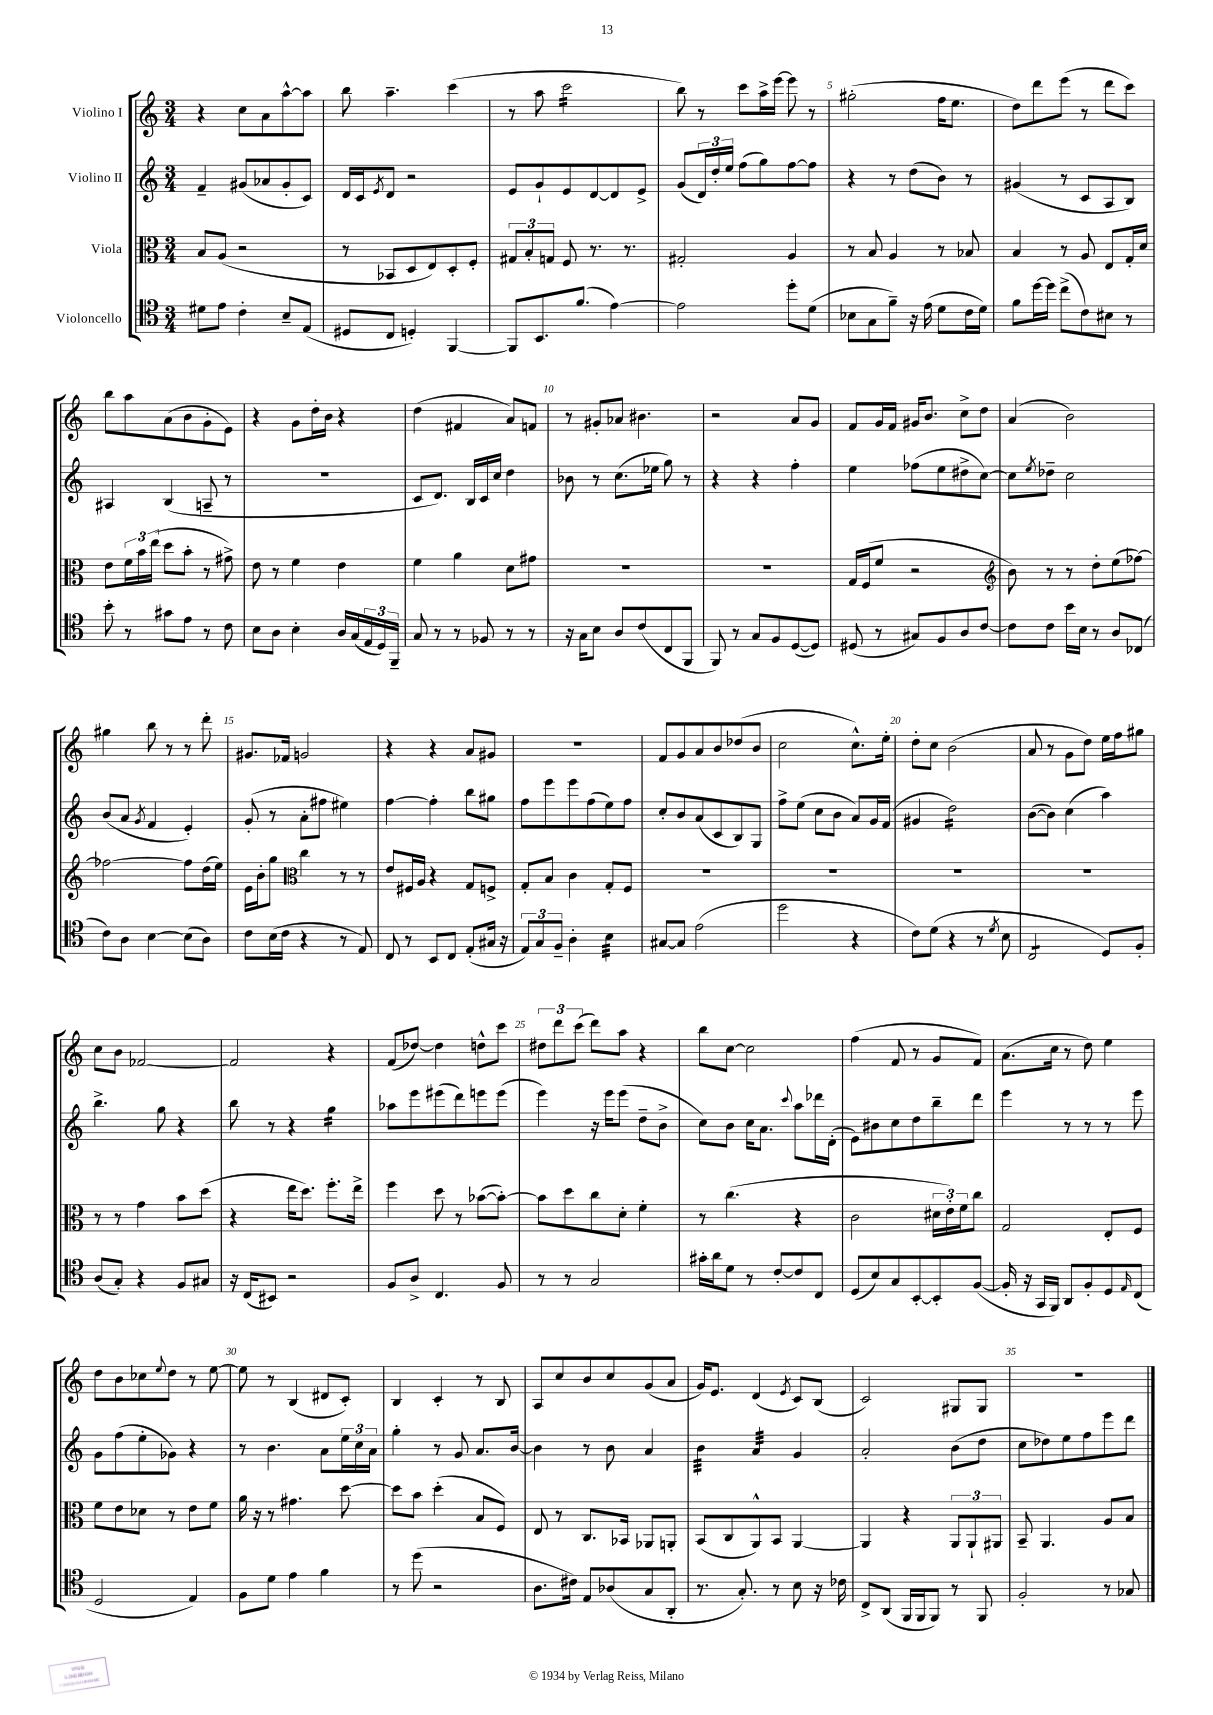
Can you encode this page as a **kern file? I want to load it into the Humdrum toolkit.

**kern	**kern	**kern	**kern
*staff4	*staff3	*staff2	*staff1
*clefC4	*clefC3	*clefG2	*clefG2
*k[]	*k[]	*k[]	*k[]
*M3/4	*M3/4	*M3/4	*M3/4
8d#	8B	4f~	4r
8e	(8A	.	.
4c'	2r	(8g#	8cc
.	.	8a-	8a
8B~	.	8g#'	[8aa^^
(8E	.	8c)	8aa]
=	=	=	=
8D#	8r	16d	8bb
.	.	16c	.
.	.	8qe	.
8C	8BB-	8d	4.aa~
4D')	8D	2r	.
.	8E)	.	.
[4FF	8D'	.	(4ccc
.	8F'	.	.
=	=	=	=
8FF]	12G#	8e	8r
.	12B'	.	.
8.BB	.	8g`	8aa
.	12G	.	.
.	8F	8e	2ccc
(8.f	.	.	.
.	8.r	[8d	.
[4e)	.	8d]	.
.	8.r	.	.
.	.	8e^	.
=	=	=	=
2e]	2G#'	(8g	8bb)
.	.	24d)	8r
.	.	24dd'	.
.	.	24ee	.
.	.	(8ff	8ccc
.	.	8gg)	16aa^
.	.	.	[16eee
8dd'	4A	[8ff	8eee]
(8d	.	8ff]	8r
=	=	=	=
8B-	8r	4r	(2gg#'
8G	8B	.	.
8f~)	4A	8r	.
16r	.	(8dd	.
(16e	.	.	.
8d	8r	8b)	16ff
.	.	.	8.ee
16c	8B-	8r	.
16d)	.	.	.
=	=	=	=
8f	4B	(4g#	8dd)
[16dd	.	.	8ddd
16dd]	.	.	.
(8cc^	8r	8r	(8eee
8c)	8A	8c	8r
8B#	8E	8A	8ddd
8r	16G'	8B)	8ccc)
.	16d	.	.
=	=	=	=
8b'	8e	4A#	8bb
8r	24f	.	8aa
.	24b	.	.
.	(24ee	.	.
8g#	8dd	(4B	(8a
8e	8b'	.	8b
8r	8r	8A~	8g'
8c	8g#^)	8r	8e)
=	=	=	=
8B	8e	2.r	4r
8A	8r	.	.
4B'	4f	.	8g
.	.	.	16dd'
.	.	.	16b
16A	4e	.	4r
(16G	.	.	.
24E	.	.	.
24D)	.	.	.
24FF~	.	.	.
=	=	=	=
8G	4f	8c	(4dd
8r	.	8.d)	.
8r	4a	.	4f#
.	.	16B	.
8F-	.	16c	.
.	.	16cc	.
8r	8d	4dd	8a)
8r	8g#	.	8f
=	=	=	=
16r	2.r	8b-	8r
16G	.	.	.
8B	.	8r	8g#'
8A	.	(8.cc	8a-
(8c	.	.	4.b#
.	.	16ee-	.
8C	.	8gg)	.
8FF	.	8r	.
=	=	=	=
8FF)	2.r	4r	2r
8r	.	.	.
8G	.	4r	.
8F	.	.	.
([8D	.	4ff'	8a
8D])	.	.	8g
=	=	=	=
(8D#	16G	4ee	8f
.	(16F	.	.
8r	8f	.	16g
.	.	.	16f
8G#)	2r	(8ff-	16g#
.	.	.	8.b
8F	.	8ee	.
8A	.	8dd#^	8cc^
[8c	.	[8cc)	8dd
=	=	=	=
*	*clefG2	*	*
8c]	8b)	8cc]	(4a
.	.	8qee	.
8c	8r	8dd-~	.
16b	8r	2cc	2b)
16B	.	.	.
8r	8dd'	.	.
8A	(8ee	.	.
(8C-	[8ff-)	.	.
=	=	=	=
8c)	2ff-_	(8b	4gg#
8A	.	8a	.
.	.	8qg	.
[4B	.	4f	8bb
.	.	.	8r
(8B]	8ff-]	4e')	8r
8A)	(16dd	.	8ddd'
.	16ee)	.	.
=	=	=	=
8c	16e	(8g'	8.g#
.	16b'	.	.
(16B	8gg	8r	.
16c	.	.	16f-
*	*clefC3	*	*
4r	4cc	8a'	2g
.	.	8ff#	.
8r	8r	4ee#)	.
8E)	8r	.	.
=	=	=	=
8C	8e	[4ff	4r
8r	16F#	.	.
.	16A	.	.
8BB	4r	4ff']	4r
8C	.	.	.
(8E'	8G	8bb	8a
16G#	8F^	8gg#	8g#
16r	.	.	.
=	=	=	=
12E)	8G'	8ff	2.r
12G	.	.	.
.	8B	8eee	.
12F~	.	.	.
4A'	4c	8eee	.
.	.	(8ff	.
4B	8G'	8ee)	.
.	8F	8ff	.
=	=	=	=
[8G#	2.r	8cc'	8f
8G#]	.	8b	8g
(2e	.	(8a	8a
.	.	8c	8b
.	.	8B)	(8dd-
.	.	8G	8b
=	=	=	=
2dd	2.r	8ff^	2cc
.	.	(8ee	.
.	.	8cc	.
.	.	8b	.
4r	.	8a)	8.cc^^)
.	.	16g	.
.	.	(16f	16ee'
=	=	=	=
8c)	2.r	4g#	8dd'
(8d	.	.	8cc
4r	.	2dd)	(2b
8r	.	.	.
8qd	.	.	.
8B	.	.	.
=	=	=	=
2C	2.r	([8b	8a
.	.	8b])	8r
.	.	(4cc	8g
.	.	.	8dd)
8D)	.	4aa)	16ee
.	.	.	16ff
8F'	.	.	8gg#
=	=	=	=
(8A	8r	4.bb^	8cc
8G')	8r	.	8b
4r	4g	.	[2f-
.	.	8gg	.
8F	8b	4r	.
8G#	(8dd	.	.
=	=	=	=
16r	4r	8bb	2f-]
(16C	.	.	.
8BB#)	.	8r	.
2r	16ee	4r	.
.	8.dd)	.	.
.	8.ff'	4gg	4r
.	16ee^	.	.
=	=	=	=
8F	4ff	8aa-	(8f
8A^	.	8eee	[8dd-)
4.C	8dd	(8eee#	4dd-]
.	8r	8ddd)	.
.	([8b-	8eee	8dd^^
8F	8b-'_)	(8eee	8ccc
=	=	=	=
8r	8b-]	4eee)	12dd#
.	.	.	12ddd
8r	8dd	.	.
.	.	.	(12ccc
2G	8cc	16r	8ddd)
.	.	16eee	.
.	8d'	(8eee	8aa
.	4f'	8dd~	4r
.	.	8b^	.
=	=	=	=
16g#'	8r	8cc)	8bb
16a	.	.	.
8d	(4.cc	8b	[8cc
8r	.	16cc	2cc]
.	.	8.a	.
[8c'	.	.	.
.	.	8qqccc	.
8c]	4r	8aa	.
8C	.	16ddd-	.
.	.	(16d'	.
=	=	=	=
(8D	2c	8e)	(4ff
8B)	.	8b#	.
8G	.	8cc	8f
[8BB'	.	8dd	8r
8BB']	24d#	8bb~	8g
.	24e')	.	.
.	24f	.	.
([8F	8cc	8ddd	8f)
=	=	=	=
16F']	2G	4eee	(8.a
16r	.	.	.
16GG	.	.	.
16FF)	.	.	16cc
8AA	.	8r	8r
8F'	.	8r	8dd)
8D	8E'	8r	4ee
16qqE	.	.	.
(8C	8F	8eee	.
=	=	=	=
2D	8f	8g	8dd
.	8e	(8ff	8b
.	8d-	8ee'	8cc-
.	.	.	8qqee
.	8r	8g-)	8dd
4E)	8e	4r	8r
.	8f	.	[8ee
=	=	=	=
8F	16a	8r	8ee]
.	16r	.	.
8d	8r	4.b	8r
4e	4.g#	.	(4B
4f	.	8a	8d#
.	[8dd	24ee	8c')
.	.	24cc	.
.	.	24a	.
=	=	=	=
8r	8dd]	4gg'	4B
(8dd	8b	.	.
2r	(4dd'	8r	4c'
.	.	8g	.
.	8B	8.a	8r
.	8F)	.	8B
.	.	[16b	.
=	=	=	=
8.A	8E	4b]	8A
.	8r	.	8cc
16c#)	.	.	.
8E	8.C	8r	8b
(8A-	.	8b	8cc
.	16BB-	.	.
8G	8AA-	4a	(8g
8AA'	8AA'	.	8a
=	=	=	=
8.r	(8BB	4b	16g)
.	.	.	8.e
.	8C	.	.
8.G')	.	.	.
.	8AA^^)	4a	(4d
8r	8BB	.	.
.	.	.	8qe
8B	[4AA	4g	8c)
16r	.	.	(8B
16c-	.	.	.
=	=	=	=
8C^	4AA]	2a'	2c)
(8AA	.	.	.
16FF	4r	.	.
16FF	.	.	.
8FF)	.	.	.
8r	12AA	(8b	8G#
.	12AA`	.	.
8FF	.	8dd	8G#
.	12AA#	.	.
=	=	=	=
2F'	8BB~	8cc	2.r
.	4.AA	8dd-)	.
.	.	8ee	.
.	.	8ff	.
8r	8A	8eee	.
8G-	8B	8ddd	.
==	==	==	==
*-	*-	*-	*-
